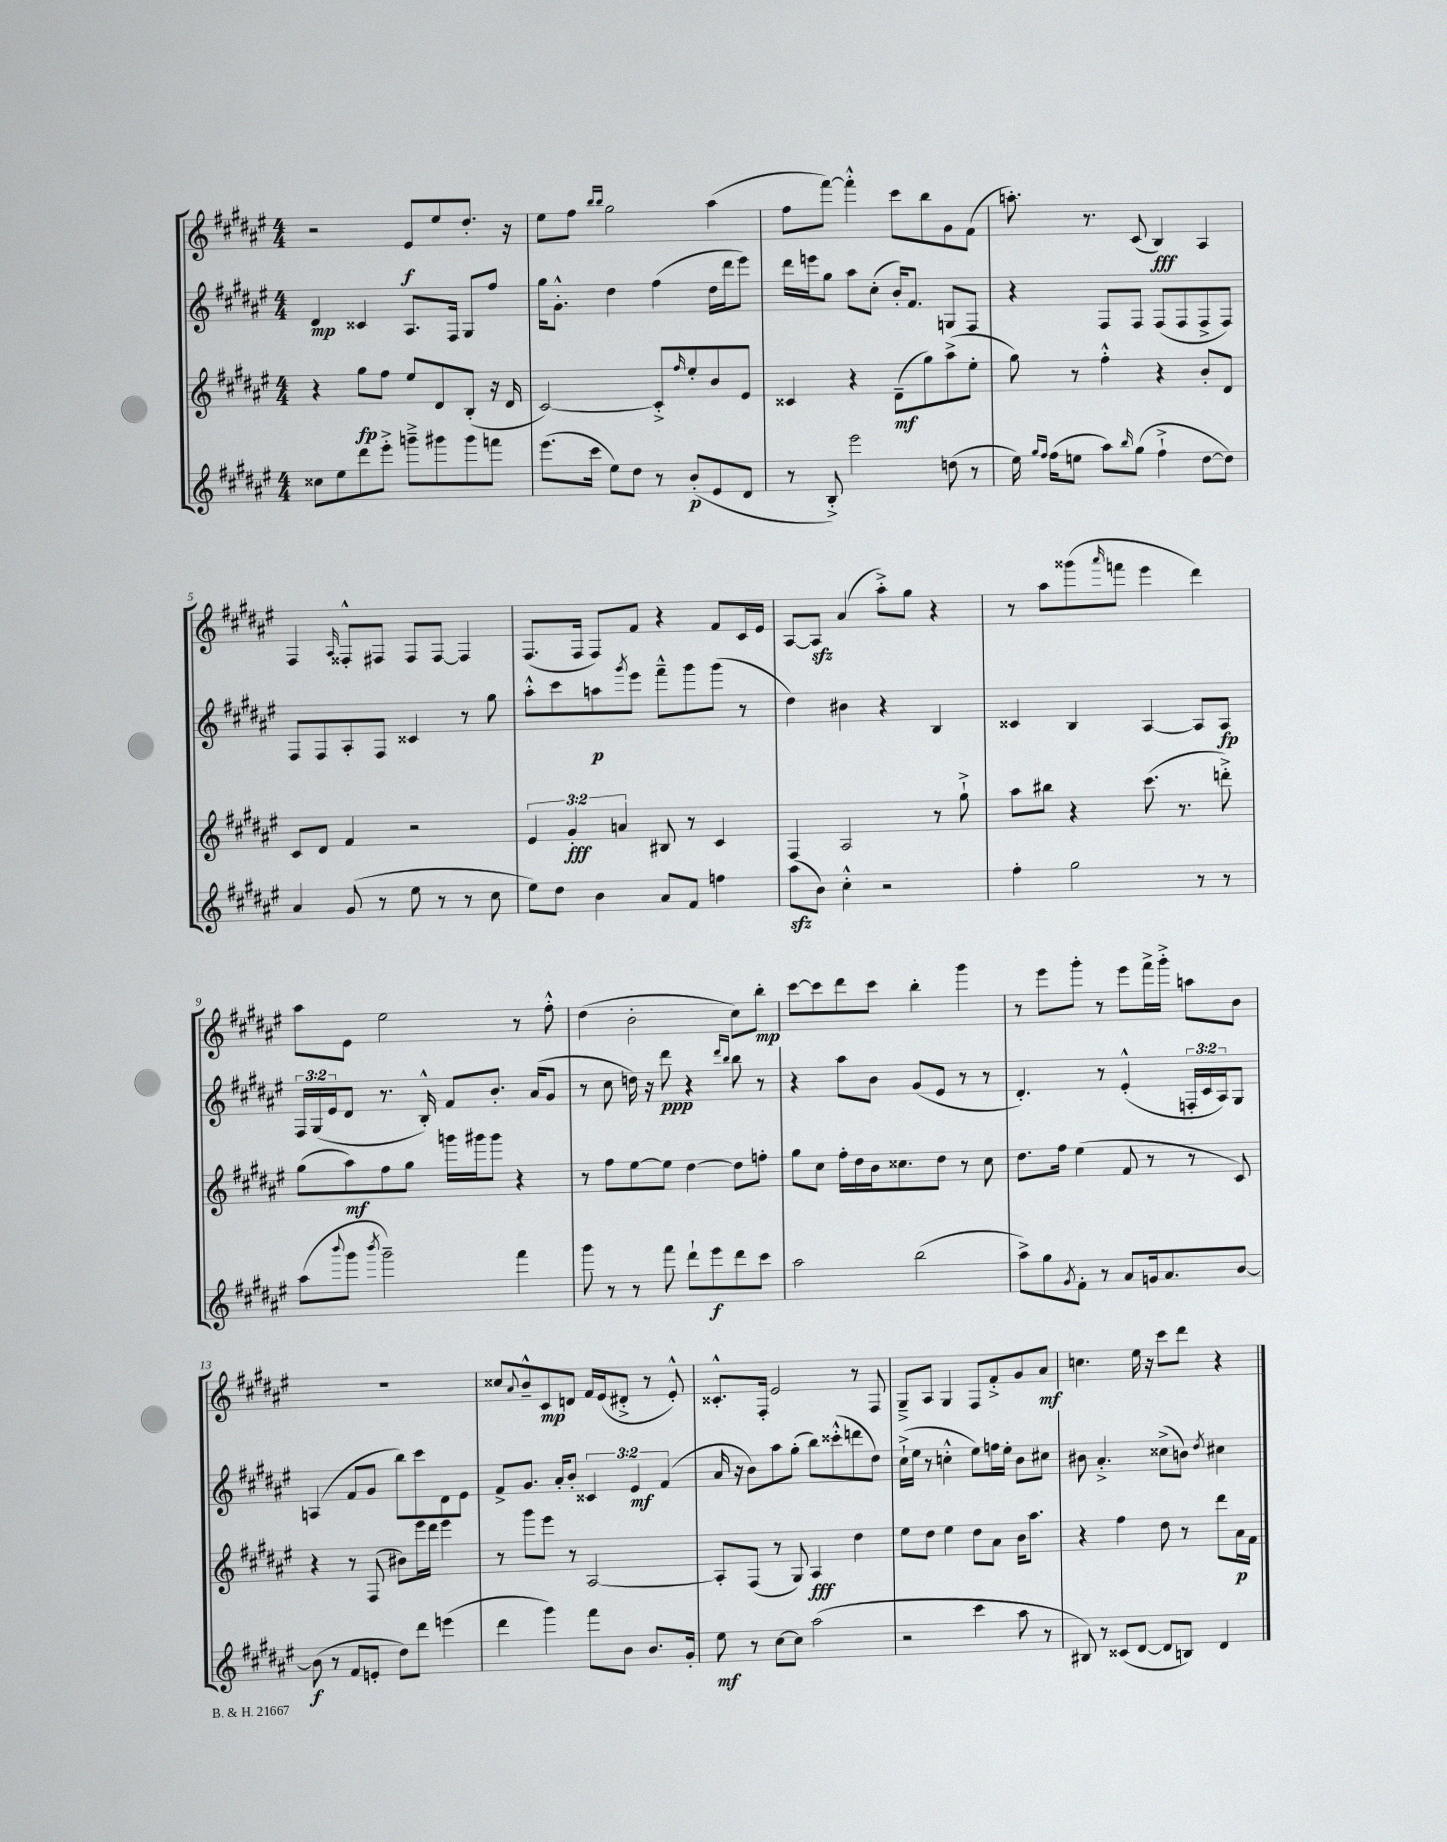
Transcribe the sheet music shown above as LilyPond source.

<<
\new StaffGroup <<
\new Staff = "s0" {
    \clef treble \key fis \major \numericTimeSignature \time 4/4
    r2 eis'8\f eis''8 dis''8.-. r16 |
    eis''8 fis''8 \grace { b''16 b''16 } gis''2 ais''4( |
    fis''8 fis'''8~) fis'''4-.-^ cis'''8 b''8 gis'8 fis'8( |
    a''8.-.) r8. cis'8( b4\fff) ais4 |
    fis4 \grace { ais16 } fisis8-.-^ fis8 fis8 fis8~ fis4 |
    fis8.( fis16 fis8) fis'8 r4 fis'8 cis'16 eis'16 |
    ais8~ ais8\sfz ais'4( ais''8-.->) gis''8 r4 |
    r8 ais''8 gisis'''8( \grace { ais'''16 } f'''8 eis'''4 dis'''4) |
    ais''8 eis'8 eis''2 r8 fis''8-.-^ |
    dis''4( b'2-. cis''8) b''8-.\mp |
    cis'''8~ cis'''8 dis'''8 cis'''8 b''4-. gis'''4 |
    r8 eis'''8 gis'''8-. r8 eis'''8 fis'''16-> gis'''16-.-> a''8 b'8 |
    R1 |
    cisis''8 \appoggiatura { ais'8 } b'8---^ cis'8\mp d'8 fis'16 eis'16( dis'8-.-> r8 eis'8-.-^) |
    cisis'8.-.-^ fis16-. eis'2 r8 fis8 |
    gis8---> ais8 gis4 fis8 fis'8-.-> gis'8 ais'8\mf |
    c''4. eis''16 r16 cis'''8 dis'''8 r4 \bar "|." |
}
\new Staff = "s1" {
    \clef treble \key fis \major \numericTimeSignature \time 4/4 \override Staff.TupletNumber.text = #tuplet-number::calc-fraction-text
    dis'4\mp cisis'4 ais8. fis16 gis8 fis''8 |
    gis''16 gis'8.-.-^ dis''4 fis''4( dis''16 dis'''16 eis'''8) |
    dis'''16 e'''16 gis''8 ais''8 cis''8-.( b'16-.) fis'8. g8 fis8 |
    r4 fis8 fis8 fis8( fis8 fis8-> fis8) |
    fis8 fis8 ais8-. fis8 cisis'4 r8 gis''8 |
    ais''8-.-^ cis'''8 a''8\p \acciaccatura { gis'''8 } eis'''8 fis'''8---^ gis'''8 gis'''8( r8 |
    dis''4) bis'4 r4 b4 |
    cisis'4 b4 ais4~ ais8 ais8\fp |
    \tuplet 3/2 { fis16 gis16( eis'16 } dis'8 r8. b16-.-^) fis'8 b'8.-. ais'16( gis'8 |
    r8 cis''8 d''16) r16 dis'''8\ppp r4 \grace { dis'''16 b''16 } b''8 r8 |
    r4 ais''8 b'8 gis'8( eis'8 r8 r8 |
    dis'4.-.) r8 eis'4-.-^( \tuplet 3/2 { f16-. cis'16 ais16) } gis8 |
    a4( fis'8 gis'8 b''8) cis'''8 dis'8 eis'8 |
    fis'8-> gis'8. ais'16-. b'8-. \tuplet 3/2 { cisis'4 eis'4\mf fis'4( } |
    ais'16 r16 b'8) ais''8 gis''8-.( b''8) cisis'''8-.-^( d'''8 dis''8) |
    cis''16-!->( eis''16 r8 c''4-.-^ eis''8) f''16 eis''16-. b'8 cis''8 |
    bis'8 ais'4.-.-> cisis''8->( b'8) \acciaccatura { dis''8 } cis''4 \bar "|." |
}
\new Staff = "s2" {
    \clef treble \key fis \major \numericTimeSignature \time 4/4 \override Staff.TupletNumber.text = #tuplet-number::calc-fraction-text
    r4 gis''8\fp fis''8 eis''8 dis'8 b8-.( r16 dis'16 |
    cis'2~) cis'8-.-> \grace { fis''16 } eis''8-. b'8 eis'8 |
    cisis'4 r4 dis'8--\mf( gis''8) ais''8->( eis''8-. |
    gis''8) r8 fis''4-.-^ r4 b'8-. dis'8 |
    cis'8 dis'8 fis'4 r2 |
    \tuplet 3/2 { eis'4 gis'4-.\fff a'4 } bis8 r8 cis'4 |
    fis4 ais2 r8 gis''8-!-> |
    ais''8 bis''8 r4 cis'''8.( r8. d'''8-.->) |
    gis''8( ais''8\mf) fis''8 gis''8 g'''16 gis'''16 gis'''8 r4 |
    r8 fis''8 eis''8~ eis''8 dis''4~ dis''8 f''8-. |
    gis''8 cis''8 fis''16-. dis''16 b'16 cisis''8. dis''8 r8 cisis''8 |
    dis''8. fis''16 eis''4( fis'8 r8 r8 cis'8) |
    r4 r8 fis8( bis'8) eis'''16 dis'''16 eis'''4 |
    r8 gis'''8 eis'''8 r8 ais2~ |
    ais8-. fis8( r8 gis8) ais4\fff dis''4 |
    eis''8 dis''8 eis''4 dis''8 ais'8 b'16 ais''8. |
    r4 fis''4 dis''8 r8 dis'''8 ais'16\p fis'16 \bar "|." |
}
\new Staff = "s3" {
    \clef treble \key fis \major \numericTimeSignature \time 4/4
    cisis''8 eis''8 dis'''8 eis'''8-.-> g'''8---> gis'''8 gis'''8 f'''8 |
    eis'''8.( cis'''16 eis''8) dis''8 r8 b'8-.\p( eis'8 dis'8 |
    r8 b8-.->) eis'''2 d''8( r8 |
    eis''16) \grace { gis''16 fis''16 } fis''16( e''8 ais''8) \grace { b''16 } gis''8( fis''4-!-> dis''8~ dis''8) |
    ais'4 gis'8( r8 eis''8 r8 r8 cis''8 |
    eis''8) dis''8 b'4 ais'8 fis'8 f''4 |
    ais''8\sfz( b'8) cis''4-.-^ r2 |
    fis''4-. gis''2 r8 r8 |
    ais''8( \appoggiatura { b'''8 } gis'''8 \acciaccatura { b'''8 } gis'''2--) fis'''4 |
    gis'''8 r8 r8 fis'''8 dis'''8-! eis'''8\f dis'''8 cis'''8 |
    ais''2 b''2( |
    ais''8->) gis''8 \acciaccatura { gis'8 } fis'8-. r8 ais'8 g'16 ais'8. b'8~ |
    b'8\f( r8 fis'8 e'8-. dis''8) dis'''8 e'''4( |
    dis'''4 gis'''4) fis'''8 b'8 b'8. gis'16-. |
    eis''8\mf r8 cis''8~ cis''8 ais''2( |
    r2 cis'''4 ais''8 r8 |
    bis8) r8 cisis'8( dis'8~ dis'8 b8) dis'4 \bar "|." |
}
>>
>>
